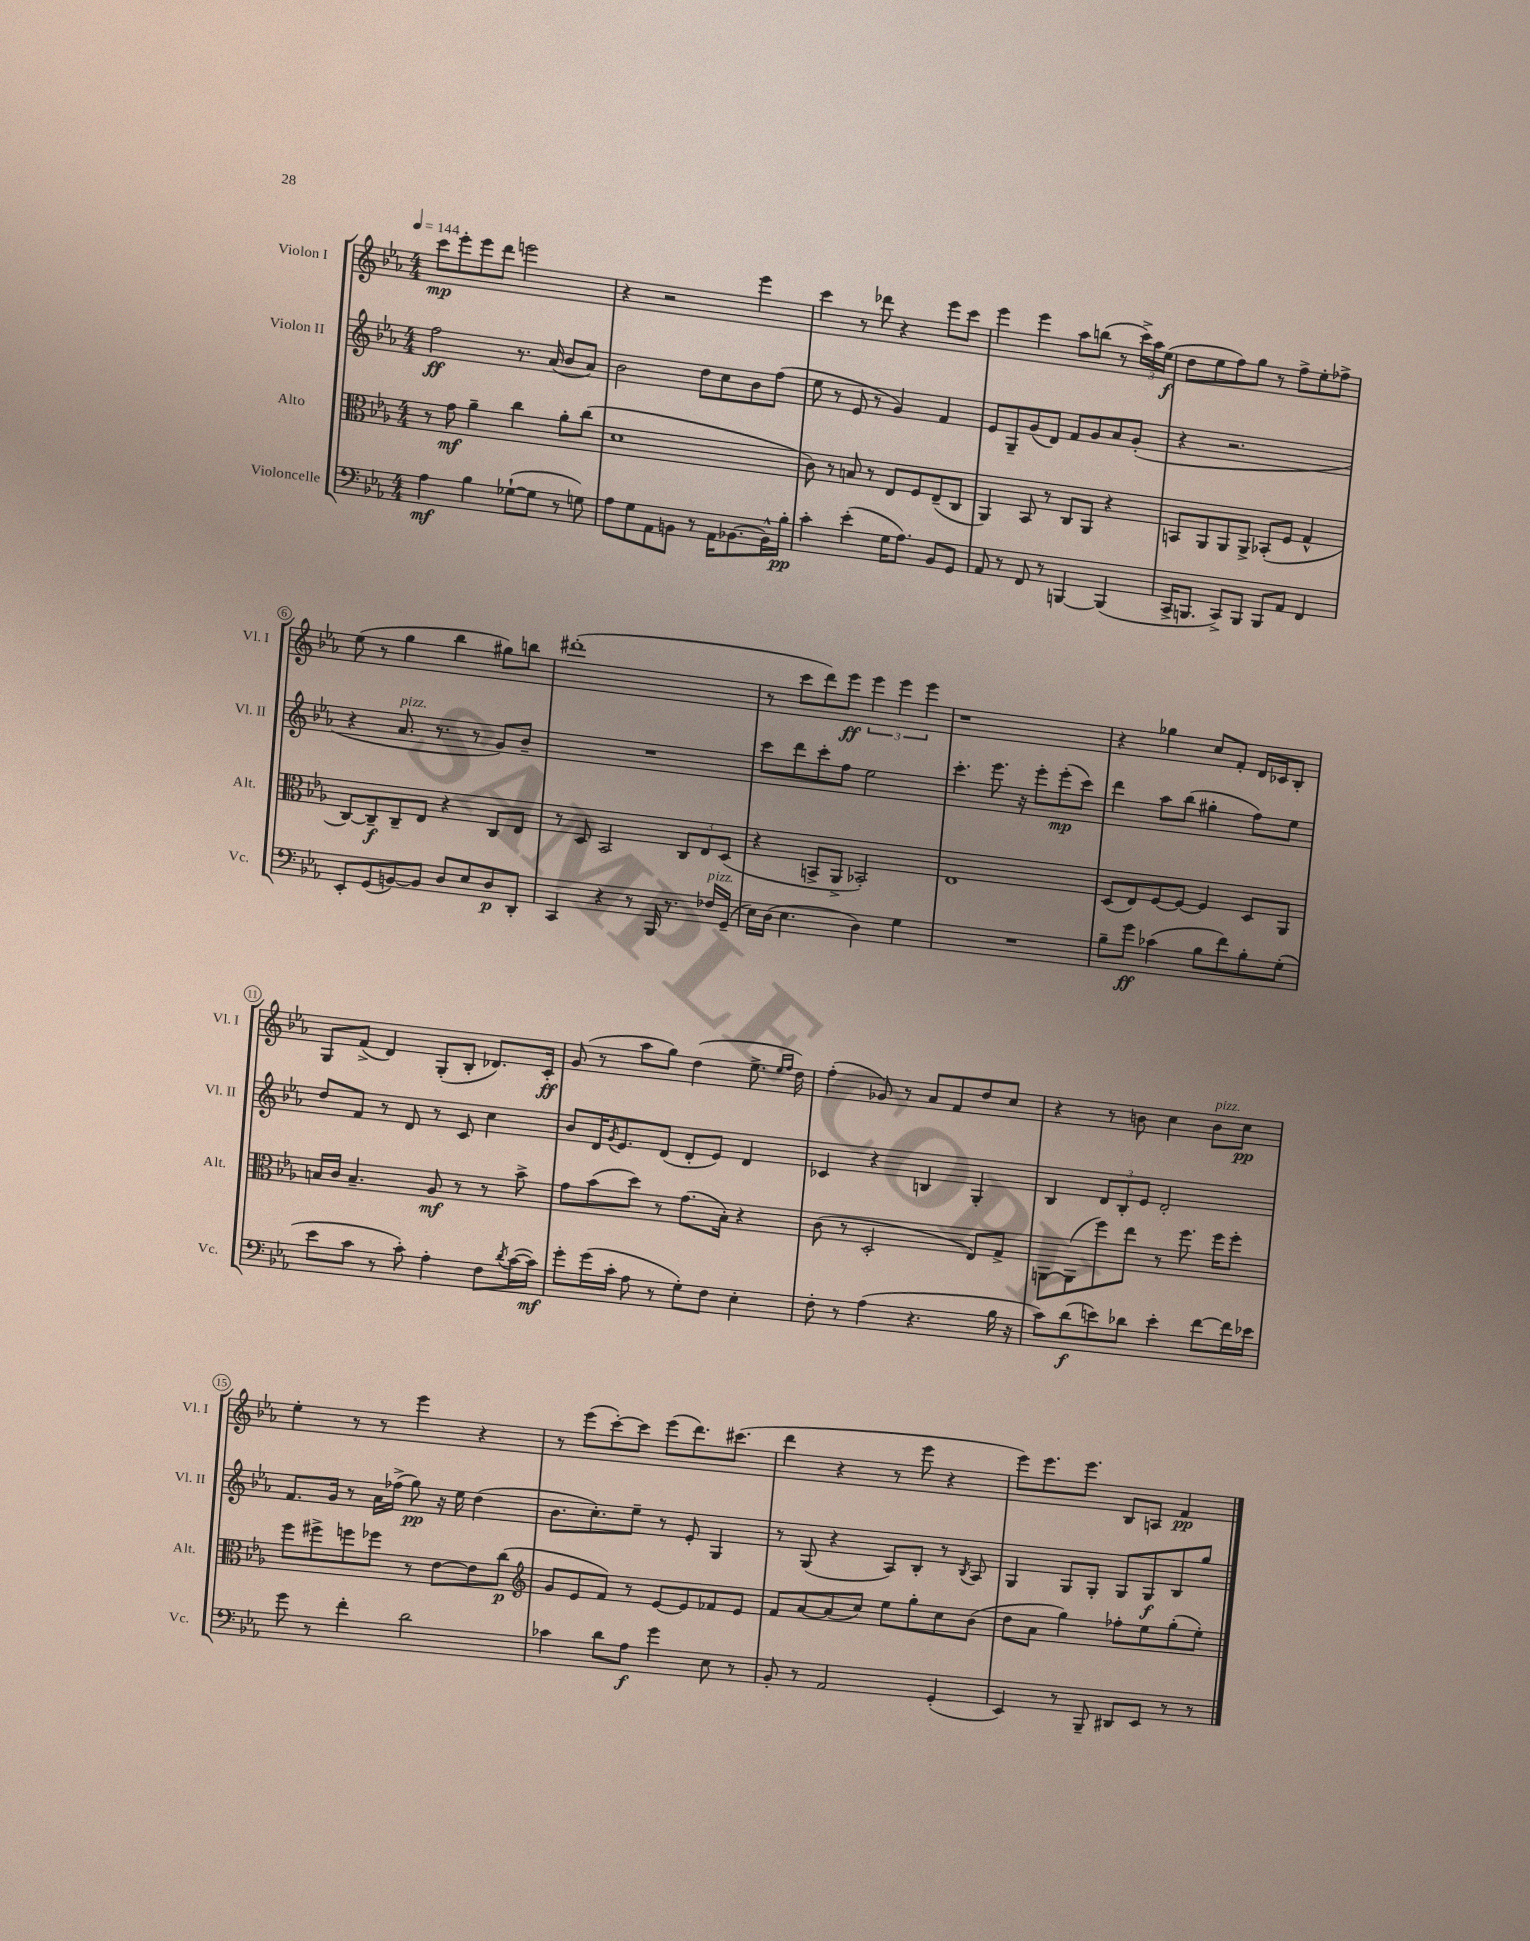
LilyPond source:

<<
\new StaffGroup <<
\new Staff = "s0" \with { instrumentName = "Violon I" shortInstrumentName = "Vl. I" } {
    \clef treble \key ees \major \numericTimeSignature \time 4/4 \tempo 4 = 144
    c'''8\mp ees'''8-. ees'''8 d'''8 e'''2 |
    r4 r2 ees'''4 |
    c'''4 r8 des'''8 r4 ees'''8 c'''8 |
    ees'''4 ees'''4 aes''8 b''8( r8 \tuplet 3/2 { c'''16->) aes''16 ees''16\f( } |
    d''8 ees''8 f''8) g''8 r8 f''8-> ees''8-. fes''8-> |
    ees''8( r8 g''4 bes''4 gis''8) b''8 |
    dis'''1-.( |
    r8 c'''8 d'''8) ees'''8\ff \tuplet 3/2 { ees'''4 ees'''4 ees'''4 } |
    r1 |
    r4 ges''4 c''8 f'8-. d'16 ces'16 bes8-. |
    g8 f'8->( d'4) g8-.( bes8-. des'8.) c'16-.\ff |
    g'8( r8 aes''8 g''8) d''4( ees''8.-> \grace { ees''16 f''16 } d''16) |
    f''4-.( ges'8) r8 aes'8 f'8 d''8 c''8 |
    r4 r8 b'8 c''4 b'8^\markup { \italic "pizz." } c''8\pp |
    ees''4-. r8 r8 ees'''4 r4 |
    r8 ees'''8( c'''8~-.) c'''8 ees'''8( d'''8.) cis'''8.( |
    d'''4 r4 r8 ees'''8 r4 |
    ees'''8) ees'''8. ees'''8. bes8 a8 f'4\pp \bar "|." |
}
\new Staff = "s1" \with { instrumentName = "Violon II" shortInstrumentName = "Vl. II" } {
    \clef treble \key ees \major \numericTimeSignature \time 4/4
    f''2\ff r8. aes'16( bes'8 aes'8) |
    bes'2 d''8 c''8 bes'8 f''8( |
    ees''8 r8 ees'8 r8 g'4) f'4 |
    ees'8 g8-- g'8( d'8) f'8 g'8 aes'8 g'8-.( |
    r4 r2. |
    r4 aes'8.^\markup { \italic "pizz." } r8. r8 g'8) bes'8-- |
    R1 |
    c'''8 d'''8 c'''8-. f''8 ees''2 |
    c'''4.-. ees'''8. r16 ees'''8-. ees'''8-.\mp( c'''8) |
    d'''4 aes''8 bes''8( gis''4-. f''8) ees''8 |
    d''8 f'8 r8 d'8 r8 c'8 c''4 |
    bes'8 d'16 \acciaccatura { g'8 } ees'8. d'8( d'8-. ees'8) d'4 |
    ces'4 r4 b4 g4-. |
    bes4 \tuplet 3/2 { d'8 bes8-. ees'8 } d'2-. |
    f'8. g'16 r8 aes'16 fes''16->( g''8\pp) r16 ees''16 d''4( |
    bes'8. c''8.-.) ees''8-- r8 ees'8-. g4 |
    r8 g8( r4 aes8) bes8-. r8 \acciaccatura { bes8 } aes8 |
    g4 g8 g8-. g8 g8\f bes8 g''8 \bar "|." |
}
\new Staff = "s2" \with { instrumentName = "Alto" shortInstrumentName = "Alt." } {
    \clef alto \key ees \major \numericTimeSignature \time 4/4
    r8 g'8\mf aes'4-- c''4 aes'8-. c''8( |
    d'1 |
    c'8) r8 b8 r8 ees8 f8 ees8--( c8 |
    aes,4) bes,8 r8 c8 aes,8 r4 |
    b,8 aes,8 aes,8 aes,8-> bes,8-.( f8 g4-^ |
    c8~) c8--\f c8-- ees8 r4 c8 ees8 |
    r8 d8 bes,2 \tuplet 3/2 { c8 ees8 d8( } |
    r4 b,8-> aes,8-> bes,2-.) |
    ees1 |
    d8( ees8) f8~ f8~ f4 d8 aes,8 |
    b16 c'16 b4.-- aes8\mf r8 r8 bes'8-> |
    g'8 bes'8( d''8) r8 g'8.( bes16-.) r4 |
    c'8( r8 d2-. ees8) g8-> |
    a,8~ a,8( f''8) ees''8 r8 f''8. f''16 f''8-. |
    f''8 fis''8-> f''8 fes''8 r8 ees'8~ ees'8 c''8\p( |
    \clef treble g'8 ees'8 f'8) r8 ees'8~ ees'8 fes'8 ees'8 |
    f'8 aes'8~ aes'8( c''8) ees''8 g''8-. c''8 bes'8( |
    d''8 aes'8 g''4) fes''8-. ees''8 g''8-.( ees''8-.) \bar "|." |
}
\new Staff = "s3" \with { instrumentName = "Violoncelle" shortInstrumentName = "Vc." } {
    \clef bass \key ees \major \numericTimeSignature \time 4/4
    aes4\mf bes4 ges8~-!( ges8 r8 g8) |
    aes8 g8 aes,8 b,8 r8 aes,16 bes,8.~ bes,16-^ bes16-.\pp |
    c'4-. ees'4-.( g16 aes8.) bes,8 g,8 |
    aes,8 r8 f,8 r8 b,,4~ b,,4( |
    c,16-> b,,8. c,8->) b,,8 b,,8 aes,8 f,4 |
    ees,8-. g,8( b,8~) b,8 d8 ees8 d8\p d,8-. |
    c,4 r4 r8 bes,,16 r8. fes16^\markup { \italic "pizz." } g,16--( |
    ees16) d16( ees4. d4) g4 |
    R1 |
    bes8-- g'8\ff ces'4( bes8 f'8) bes8-. g8-.( |
    ees'8 c'8 r8 c'8-.) aes4-. f8 \acciaccatura { d'8 } c'16~( c'16\mf) |
    g'8-. g'16( c'16-. aes8 r8 g8-.) f8 ees4-. |
    f8-. r8 aes4( r4. bes16 r16 |
    c'8) d'8\f( e'8) des'8 e'4-. f'8~ f'16 ees'16 |
    g'8 r8 f'4-. d'2 |
    ces'4 d'8 aes8\f g'4 ees8 r8 |
    bes,8-. r8 aes,2 g,4-.( |
    ees,4) r8 bes,,8-- dis,8 ees,8 r8 r8 \bar "|." |
}
>>
>>
\layout { \context { \Score \override BarNumber.stencil = #(make-stencil-circler 0.1 0.3 ly:text-interface::print) } }
